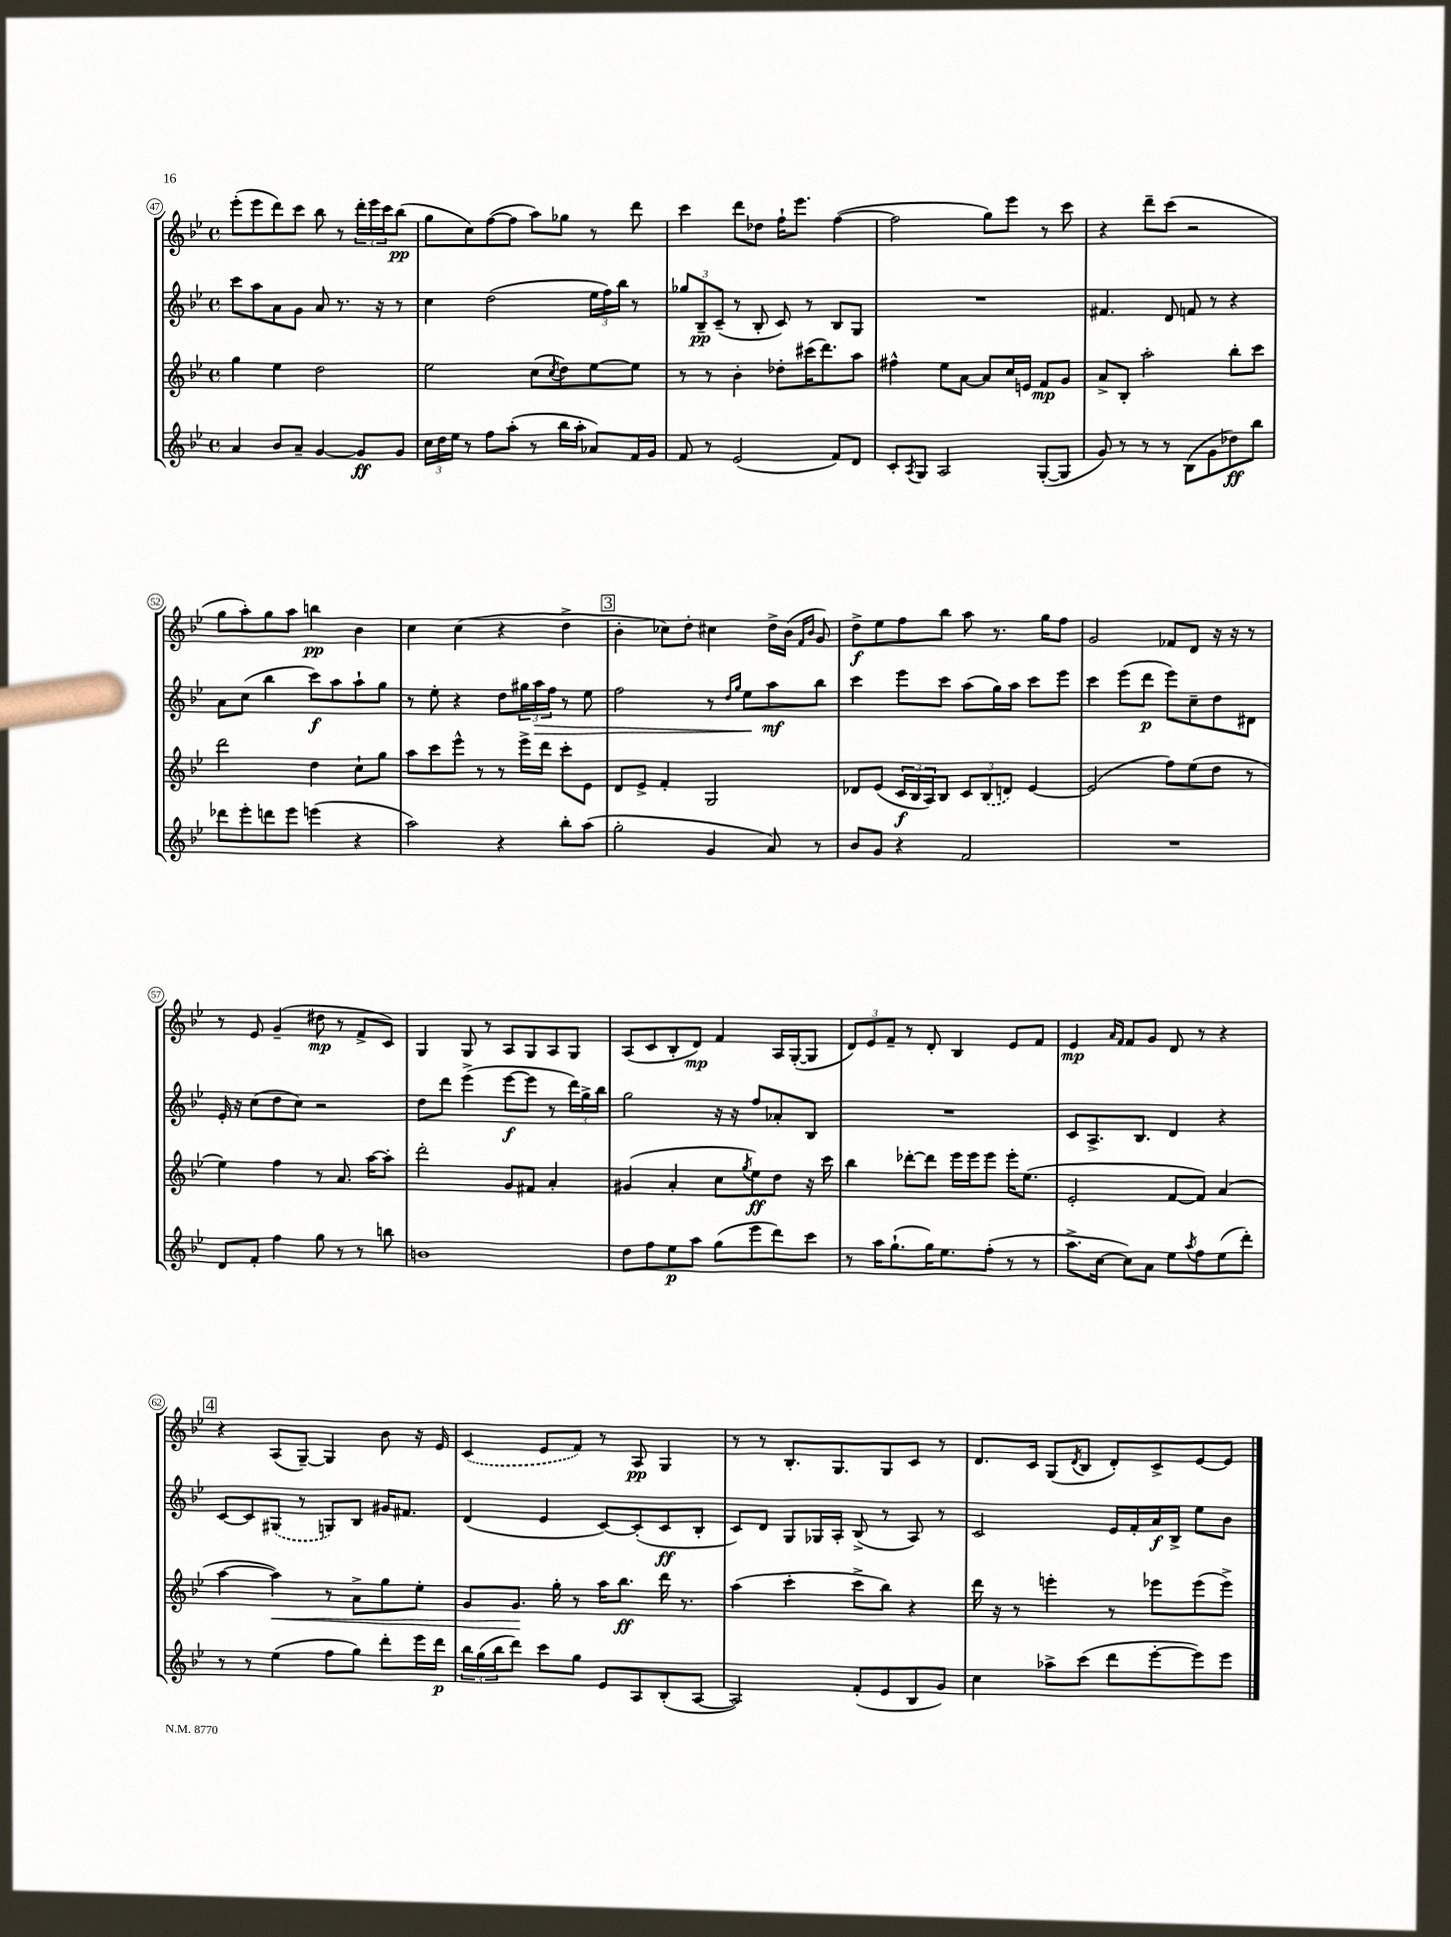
<<
\new StaffGroup <<
\new Staff = "s0" {
    \clef treble \key bes \major \defaultTimeSignature \time 4/4
    ees'''8-.( ees'''8 d'''8) c'''8 bes''8 r8 \tuplet 3/2 { d'''16-. ees'''16 c'''16 } bes''8\pp( |
    g''8 c''8) f''8~( f''8 a''8) ges''8 r8 d'''8 |
    c'''4 d'''8 des''8 f''16-! ees'''8. f''4~( |
    f''2 g''8) ees'''8 r8 c'''8 |
    r4 d'''8-- c'''8( r2 |
    g''8 a''8-.) g''8 a''8 b''4\pp bes'4 |
    c''4 c''4( r4 d''4-> |
    \mark \markup { \box "3" } bes'4-. ces''8) d''8-. cis''4 d''16-> bes'16( \grace { f'16 bes'16 } g'8) |
    d''8->\f ees''8 f''8 bes''8 a''8 r8. g''16 f''8 |
    g'2 fes'8 d'8 r16 r16 r8 |
    r8 ees'8 g'4--( dis''8\mp r8 f'8-> c'8) |
    g4 g8 r8 a8 g8 a8 g8 |
    a8( c'8 bes8-. d'8\mp) f'4 a16 g16~-.( g8 |
    \tuplet 3/2 { d'8) ees'8 f'8-- } r8 d'8-. bes4 ees'8 f'8 |
    ees'4\mp \grace { a'16 f'16 } f'8 g'8 d'8 r8 r4 |
    \mark \markup { \box "4" } r4 a8( g8~--) g4 bes'8 r16 ees'16 |
    \once \slurDashed c'4( ees'8 f'8) r8 a8\pp g4 |
    r8 r8 bes8.-. g8. g8 c'8 r8 |
    d'8. c'16 g8( \acciaccatura { d'8 } bes8 d'8-.) c'8-> ees'8~ ees'8 \bar "|." |
}
\new Staff = "s1" {
    \clef treble \key bes \major \defaultTimeSignature \time 4/4
    c'''8 a''8 a'8 g'8 a'8 r8. r16 r8 |
    c''4 d''2( \tuplet 3/2 { ees''16 f''16) bes''16 } r8 |
    \tuplet 3/2 { ges''8 bes8--\pp c'8--( } r8 bes8-. c'8) r8 bes8 g8 |
    R1 |
    fis'4. d'8 f'8 r8 r4 |
    a'8 c''8( bes''4 c'''8\f) a''8 a''8-! g''8 |
    r8 ees''8-. r4 d''8 \tuplet 3/2 { gis''16 a''16\> f''16 } r8 ees''8 |
    \mark \markup { \box "3" } f''2 r8 \grace { d''16 g''16 } ees''8\! a''8\mf bes''8 |
    c'''4 ees'''8 c'''8 a''8( g''16) a''16 c'''8 ees'''8 |
    c'''4 ees'''8( d'''8\p ees'''8) c''8-- d''8 dis'8 |
    ees'16-. r16 c''8( d''8 c''8) r2 |
    d''8 d'''8 ees'''4->( ees'''8~\f ees'''8 r8 \tuplet 3/2 { d'''16) g''16-> bes''16 } |
    g''2 r16 r16 f''8 aes'8-. bes8 |
    R1 |
    c'8 a8.-> bes8. d'4 r4 |
    \mark \markup { \box "4" } c'8~ c'8 \once \slurDashed gis8( r8 g8) bes8 gis'16 fis'8. |
    d'4( ees'4 c'8~) c'8-.( c'8\ff bes8-. |
    c'8) d'8 g8 ges16 a16-. bes8->( r8 a8) r8 |
    c'2 ees'16 f'16-. a'16\f bes16-> ees''8 bes'8 \bar "|." |
}
\new Staff = "s2" {
    \clef treble \key bes \major \defaultTimeSignature \time 4/4
    g''4 ees''4 d''2 |
    ees''2 c''8( \acciaccatura { c''8 } d''8) ees''8~ ees''8 |
    r8 r8 bes'4-. des''8-. cis'''16( d'''8.) a''8 |
    fis''4-^ ees''8 a'8~ a'8 c''16 e'16 f'8\mp g'8 |
    a'8-> bes8-. a''2-. bes''8-. c'''8 |
    d'''2 d''4 c''8-! g''8 |
    a''8 c'''8 ees'''8-^ r8 r8 ees'''16-> d'''16 c'''8-. ees'8 |
    \mark \markup { \box "3" } d'8 ees'8-> f'4-. g2 |
    des'8 ees'8( \tuplet 3/2 { c'16\f bes16 a16) } bes8 \tuplet 3/2 { c'8 \once \slurDashed bes8( d'8) } ees'4~ |
    ees'2( f''8) ees''8( d''8 r8 |
    ees''4) f''4 r8 a'8. a''16~ a''8-. |
    d'''2-. g'8 fis'8 a'4-. |
    gis'4( a'4-. c''8 \acciaccatura { g''8 } ees''8\ff) d''8 r16 c'''16 |
    bes''4 des'''8~-. des'''8 ees'''16 ees'''16 ees'''8 ees'''16-. ees''8.( |
    ees'2-. f'8~ f'8) a'4( |
    \mark \markup { \box "4" } a''4~ a''4\<) r8 a'8-> g''8 ees''8-. |
    g'8 g'8.\! g''16-. r8 a''16 bes''8.\ff d'''16 r8. |
    a''4( c'''4-. c'''8-> bes''8) r4 |
    d'''16 r16 r8 e'''4-. r8 ees'''8 ees'''8( ees'''8->) \bar "|." |
}
\new Staff = "s3" {
    \clef treble \key bes \major \defaultTimeSignature \time 4/4
    a'4 bes'8 a'8-- g'4~ g'8\ff g'8 |
    \tuplet 3/2 { c''16 d''16 ees''16 } r8 f''8 a''8-.( r8 bes''16 a''16-. aes'8) f'16 g'16 |
    f'8 r8 ees'2( f'8) d'8 |
    c'8-. \acciaccatura { a8 } g8 a2 g8~-.( g8 |
    g'8) r8 r8 r8 bes8( g'8 des''8\ff) bes''8 |
    des'''8 ees'''8-. d'''8 ees'''8 e'''4( r4 |
    a''2) r4 bes''8-. a''8( |
    \mark \markup { \box "3" } g''2-. g'4 a'8) r8 |
    bes'8 g'8 r4 f'2 |
    R1 |
    d'8 f'8-. f''4 g''8 r8 r8 b''8 |
    b'1 |
    d''8 f''8 ees''8\p a''8 g''8( ees'''8 d'''8) c'''8 |
    r8 a''16 g''8.-!( g''16) ees''8. f''8-.( r8 r8 |
    a''8.-> c''16~ c''8) a'8 ees''8 \acciaccatura { a''8 } f''8 ees''8( d'''8-.) |
    \mark \markup { \box "4" } r8 r8 ees''4( f''8 g''8) d'''8-. ees'''16 d'''16\p |
    \tuplet 3/2 { bes''16 g''16( bes''16 } d'''8) c'''8 g''8 ees'8 a8 bes8-.( a8~ |
    a2) f'8-.( ees'8 bes8 g'8) |
    c''4 aes''8-> c'''8( d'''8 ees'''8~-. ees'''8) ees'''8 \bar "|." |
}
>>
>>
\layout { \context { \Score currentBarNumber = #47 \override BarNumber.stencil = #(make-stencil-circler 0.1 0.3 ly:text-interface::print) } }
